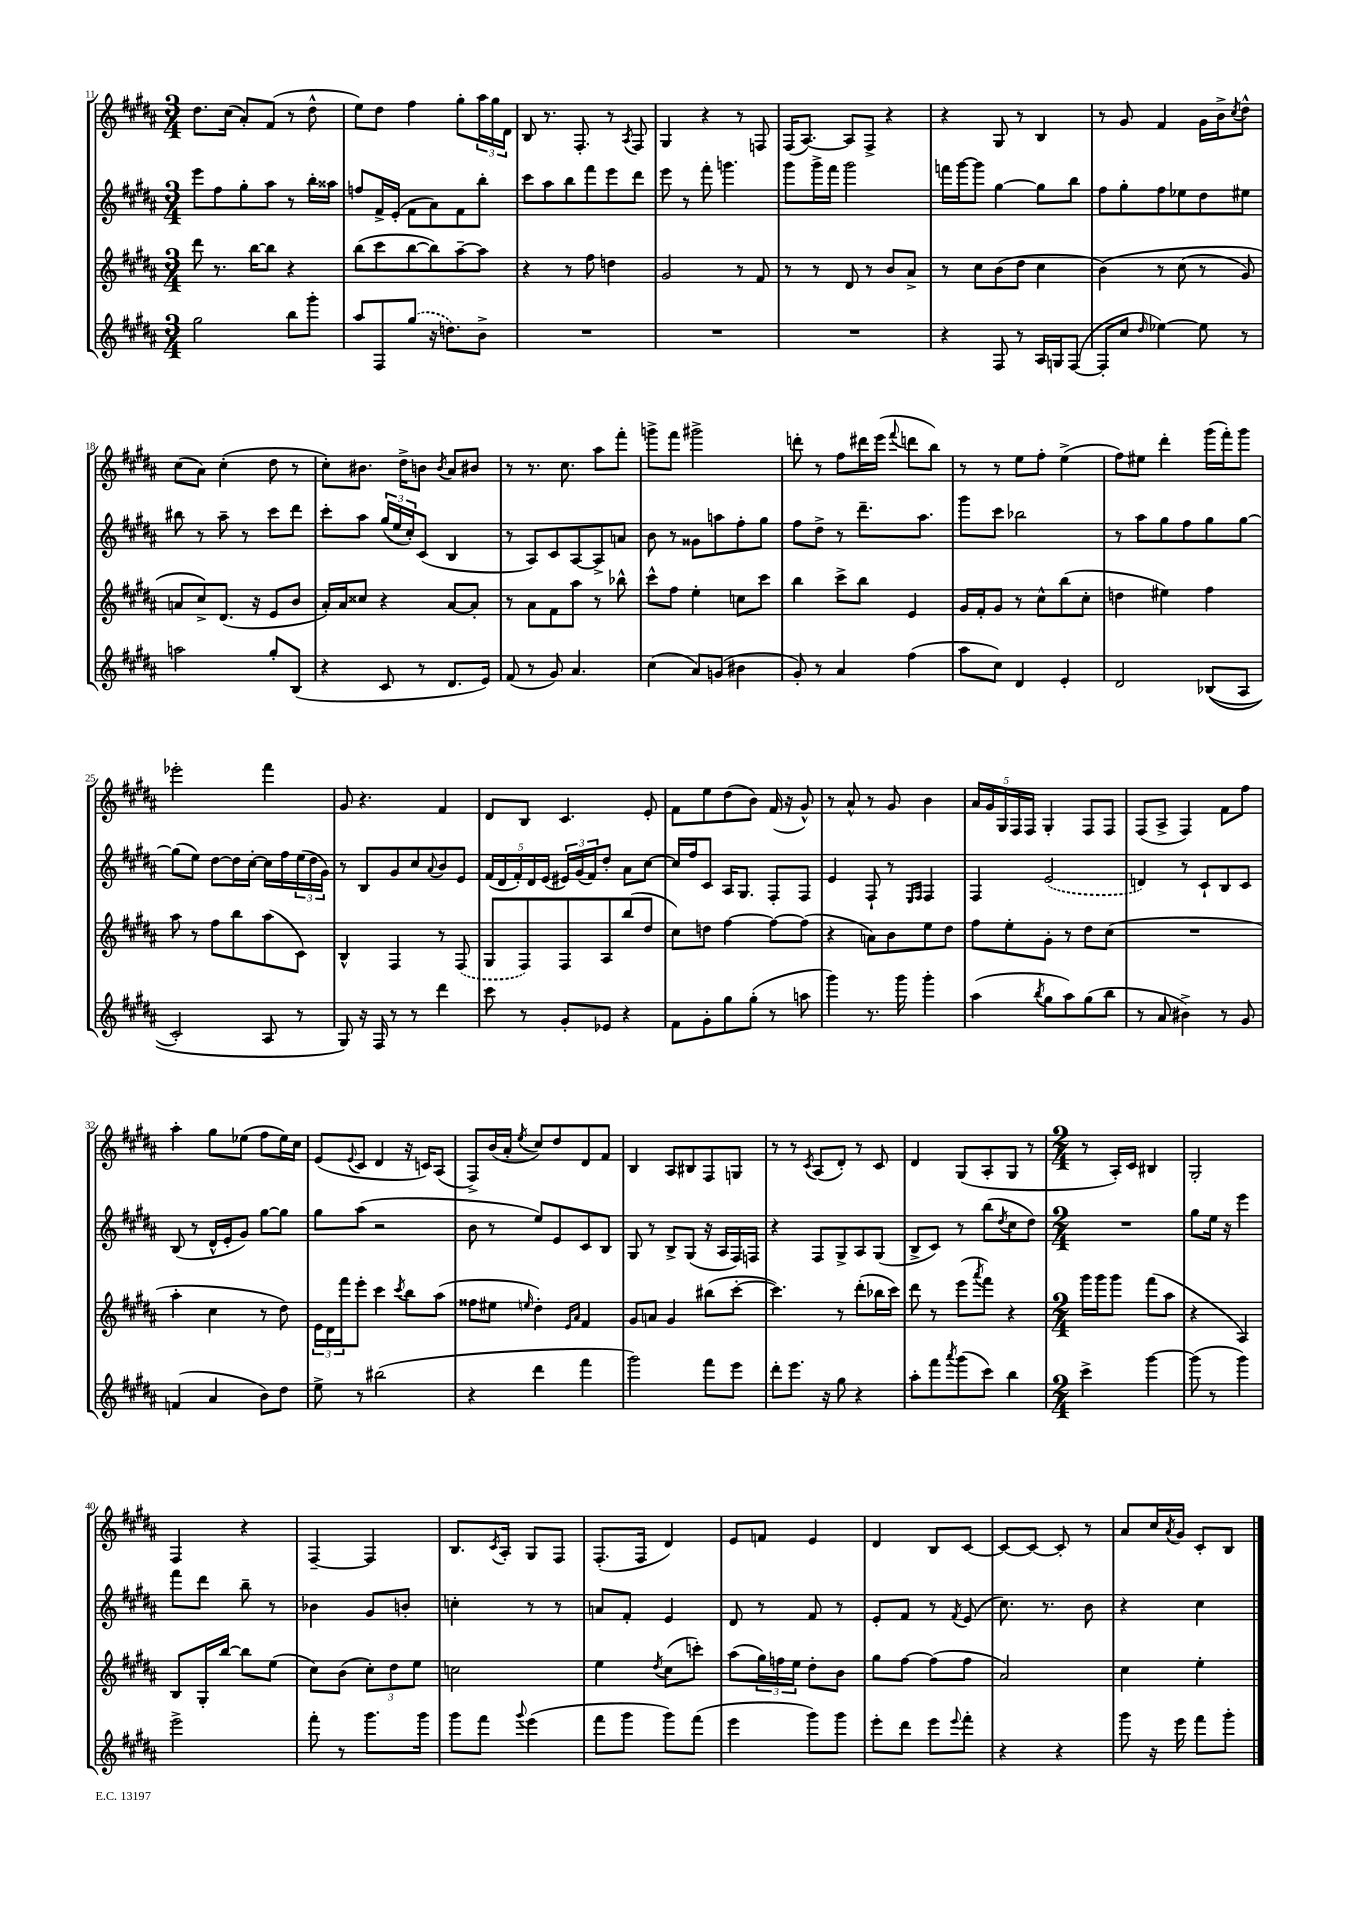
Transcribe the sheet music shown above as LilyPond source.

<<
\new StaffGroup <<
\new Staff = "s0" {
    \clef treble \key b \major \numericTimeSignature \time 3/4
    dis''8. cis''16( ais'8-.) fis'8( r8 dis''8-^ |
    e''8) dis''8 fis''4 gis''8-. \tuplet 3/2 { ais''16 gis''16 dis'16 } |
    b8 r8. fis8.-. r8 \acciaccatura { ais8 } fis8 |
    gis4 r4 r8 f8 |
    fis16( ais8.~) ais8 fis8-> r4 |
    r4 gis8 r8 b4 |
    r8 gis'8 fis'4 gis'16 b'16-> \acciaccatura { cis''8 } dis''8-^ |
    cis''8( ais'8) cis''4-.( dis''8 r8 |
    cis''8-.) bis'8. dis''16-> b'8 \acciaccatura { b'8 } ais'8 bis'8 |
    r8 r8. cis''8. ais''8 fis'''8-. |
    g'''8-> fis'''8 gis'''2-> |
    d'''8-. r8 fis''8 dis'''16 e'''16( \appoggiatura { fis'''8 } d'''8 b''8) |
    r8 r8 e''8 fis''8-. e''4->( |
    fis''8) eis''8 dis'''4-. gis'''16( fis'''16-.) gis'''8 |
    ees'''2-. fis'''4 |
    gis'8 r4. fis'4 |
    dis'8 b8 cis'4. e'8-. |
    fis'8 e''8 dis''8( b'8) fis'16( r16 gis'8-^) |
    r8 ais'8-^ r8 gis'8 b'4 |
    \tuplet 5/4 { ais'16 gis'16 gis16 fis16 fis16 } gis4-. fis8 fis8 |
    fis8( ais8-> fis4) fis'8 fis''8 |
    ais''4-. gis''8 ees''8( fis''8 ees''16) cis''16 |
    e'8( \appoggiatura { e'8 } cis'8 dis'4 r16 c'16) ais8( |
    fis8->) b'16( ais'16-. \acciaccatura { e''8 } cis''8) dis''8 dis'8 fis'8 |
    b4 ais8 bis8 fis8 g8 |
    r8 r8 \acciaccatura { cis'8 } ais8( dis'8-.) r8 cis'8 |
    dis'4 gis8( ais8-. gis8 r8 |
    \numericTimeSignature \time 2/4 r8 ais16-.) cis'16 bis4 |
    gis2-. |
    fis4 r4 |
    fis4~-- fis4 |
    b8. \acciaccatura { cis'8 } ais16-. gis8 fis8 |
    fis8.-.( fis16 dis'4) |
    e'8 f'8 e'4 |
    dis'4 b8 cis'8~ |
    cis'8~ cis'8~ cis'8-. r8 |
    ais'8 cis''16 \acciaccatura { ais'8 } gis'16 cis'8-. b8 \bar "|." |
}
\new Staff = "s1" {
    \clef treble \key b \major \numericTimeSignature \time 3/4
    e'''8 fis''8 gis''8-. ais''8 r8 b''16-. aisis''16 |
    f''8 fis'16-> e'16-.( fis'8 ais'8) fis'8 b''8-. |
    cis'''8 ais''8 b''8 fis'''8 e'''8 dis'''8 |
    e'''8 r8 fis'''8-. g'''4. |
    gis'''8 gis'''16-> fis'''16 gis'''2 |
    f'''16 gis'''16~ gis'''8 gis''4~ gis''8 b''8 |
    fis''8 gis''8-. fis''8 ees''8 dis''8 eis''8 |
    bis''8 r8 ais''8-- r8 cis'''8 dis'''8 |
    cis'''8-. ais''8 \tuplet 3/2 { gis''16( e''16 cis''16-.) } cis'8( b4 |
    r8 ais8) cis'8 ais8~ ais8-> a'8 |
    b'8 r8 gisis'8 a''8 fis''8-. gis''8 |
    fis''8 dis''8-> r8 dis'''8.-- ais''8. |
    gis'''8 cis'''8 bes''2 |
    r8 ais''8 gis''8 fis''8 gis''8 gis''8~ |
    gis''8( e''8) dis''8~ dis''16 cis''16~-. cis''16 fis''16 \tuplet 3/2 { e''16( dis''16 gis'16) } |
    r8 b8 gis'8 cis''8 \appoggiatura { ais'8 } b'8 e'8 |
    \tuplet 5/4 { fis'16( dis'16 fis'16-.) dis'16 e'16( } \tuplet 3/2 { eis'16) gis'16( fis'16) } dis''8-. ais'8 cis''8~ |
    cis''16 fis''16 cis'8 ais16 gis8. fis8-. fis8 |
    e'4 fis8-! r8 \grace { e16 fis16 } fis4 |
    fis4 \once \slurDashed e'2( |
    d'4) r8 cis'8-! b8 cis'8 |
    b8( r8 dis'16-^ e'16-. gis'8) gis''8~ gis''8 |
    gis''8 ais''8( r2 |
    b'8 r8 e''8) e'8 cis'8 b8 |
    gis8 r8 b8-> gis8( r16 ais16 fis16) f16 |
    r4 fis8 gis8-> ais8 gis8( |
    b8-> cis'8) r8 b''8( \acciaccatura { dis''8 } cis''8 dis''8) |
    \numericTimeSignature \time 2/4 R2 |
    gis''8 e''16 r16 e'''4 |
    fis'''8 dis'''8 b''8-- r8 |
    bes'4 gis'8 b'8-. |
    c''4-. r8 r8 |
    a'8 fis'8-. e'4 |
    dis'8 r8 fis'8 r8 |
    e'8-. fis'8 r8 \acciaccatura { fis'8 } e'8( |
    cis''8.) r8. b'8 |
    r4 cis''4 \bar "|." |
}
\new Staff = "s2" {
    \clef treble \key b \major \numericTimeSignature \time 3/4
    dis'''8 r8. b''16~ b''8 r4 |
    b''8( cis'''8 b''8~ b''8) ais''8~-- ais''8 |
    r4 r8 fis''8 d''4 |
    gis'2 r8 fis'8 |
    r8 r8 dis'8 r8 b'8 ais'8-> |
    r8 cis''8 b'8( dis''8 cis''4 |
    b'4)\( r8 cis''8( r8 gis'8) |
    a'8 cis''8->\) dis'8.( r16 e'8 b'8 |
    ais'16-.) ais'16 cisis''8 r4 ais'8~ ais'8-. |
    r8 ais'8 fis'8 ais''8 r8 bes''8-^ |
    cis'''8-^ fis''8 e''4-. c''8 cis'''8 |
    b''4 cis'''8-> b''8 e'4 |
    gis'16 fis'16-. gis'8 r8 cis''8-^ b''8( cis''8-. |
    d''4 eis''4) fis''4 |
    ais''8 r8 fis''8 b''8 ais''8( cis'8) |
    b4-^ fis4 r8 \once \slurDashed fis8( |
    gis8 fis8) fis8 ais8 b''8( dis''8 |
    cis''8) d''8 fis''4~ fis''8~ fis''8( |
    r4 a'8) b'8 e''8 dis''8 |
    fis''8 e''8-. gis'8-. r8 dis''8 cis''8( |
    R2. |
    ais''4-. cis''4 r8 dis''8) |
    \tuplet 3/2 { e'16 dis'16 fis'''16 } e'''8-. cis'''4 \acciaccatura { cis'''8 } b''8 ais''8( |
    fisis''8 eis''8 \grace { e''16 } dis''4-.) \grace { e'16 ais'16 } fis'4 |
    gis'8 a'8 gis'4 bis''8( cis'''8~-. |
    cis'''4.) r8 dis'''8-.( bes''16 cis'''16) |
    dis'''8 r8 e'''8( \acciaccatura { ais'''8 } fis'''8) r4 |
    \numericTimeSignature \time 2/4 gis'''16 gis'''16 gis'''8 fis'''8( ais''8 |
    r4 ais4) |
    b8 gis16-. b''16~ b''8 e''8( |
    cis''8) b'8( \tuplet 3/2 { cis''8-.) dis''8 e''8 } |
    c''2 |
    e''4 \acciaccatura { dis''8 } cis''8( c'''8-.) |
    ais''8( \tuplet 3/2 { gis''16) f''16 e''16 } dis''8-. b'8 |
    gis''8 fis''8~ fis''8( fis''8 |
    ais'2) |
    cis''4 e''4-. \bar "|." |
}
\new Staff = "s3" {
    \clef treble \key b \major \numericTimeSignature \time 3/4
    gis''2 b''8 gis'''8-. |
    ais''8 fis8 \once \slurDashed gis''8( r16 d''8.) b'8-> |
    R2. |
    R2. |
    R2. |
    r4 fis8 r8 ais16 g16 fis8~( |
    fis8-. cis''8 \grace { dis''16 } ees''4~) ees''8 r8 |
    a''2 gis''8-. b8( |
    r4 cis'8 r8 dis'8. e'16) |
    fis'8( r8 gis'8) ais'4. |
    cis''4( ais'8) g'8( bis'4 |
    gis'8-.) r8 ais'4 fis''4( |
    ais''8 cis''8) dis'4 e'4-. |
    dis'2 bes8(\( ais8 |
    cis'2-.) ais8 r8 |
    gis8\) r16 fis16 r8 r8 dis'''4 |
    cis'''8 r8 gis'8-. ees'8 r4 |
    fis'8 gis'8-. gis''8 gis''8-.( r8 a''8 |
    gis'''4) r8. gis'''16 gis'''4-. |
    ais''4( \acciaccatura { b''8 } gis''8 ais''8) gis''8( b''8 |
    r8 ais'8 bis'4->) r8 gis'8 |
    f'4( ais'4 b'8) dis''8 |
    e''8-> r8 bis''2( |
    r4 dis'''4 fis'''4 |
    gis'''2) fis'''8 e'''8 |
    dis'''8-. e'''8. r16 gis''8 r4 |
    ais''8-. fis'''8 \acciaccatura { ais'''8 } gis'''8( cis'''8) b''4 |
    \numericTimeSignature \time 2/4 cis'''4-> gis'''4~ |
    gis'''8( r8 gis'''4) |
    e'''2-> |
    fis'''8-. r8 gis'''8. gis'''16 |
    gis'''8 fis'''8 \appoggiatura { gis'''8 } e'''4( |
    fis'''8 gis'''8 gis'''8) fis'''8( |
    e'''4 gis'''8) gis'''8 |
    e'''8-. dis'''8 e'''8 \appoggiatura { e'''8 } fis'''8-. |
    r4 r4 |
    gis'''8 r16 e'''16 fis'''8 gis'''8-. \bar "|." |
}
>>
>>
\layout { \context { \Score currentBarNumber = #11 } }
